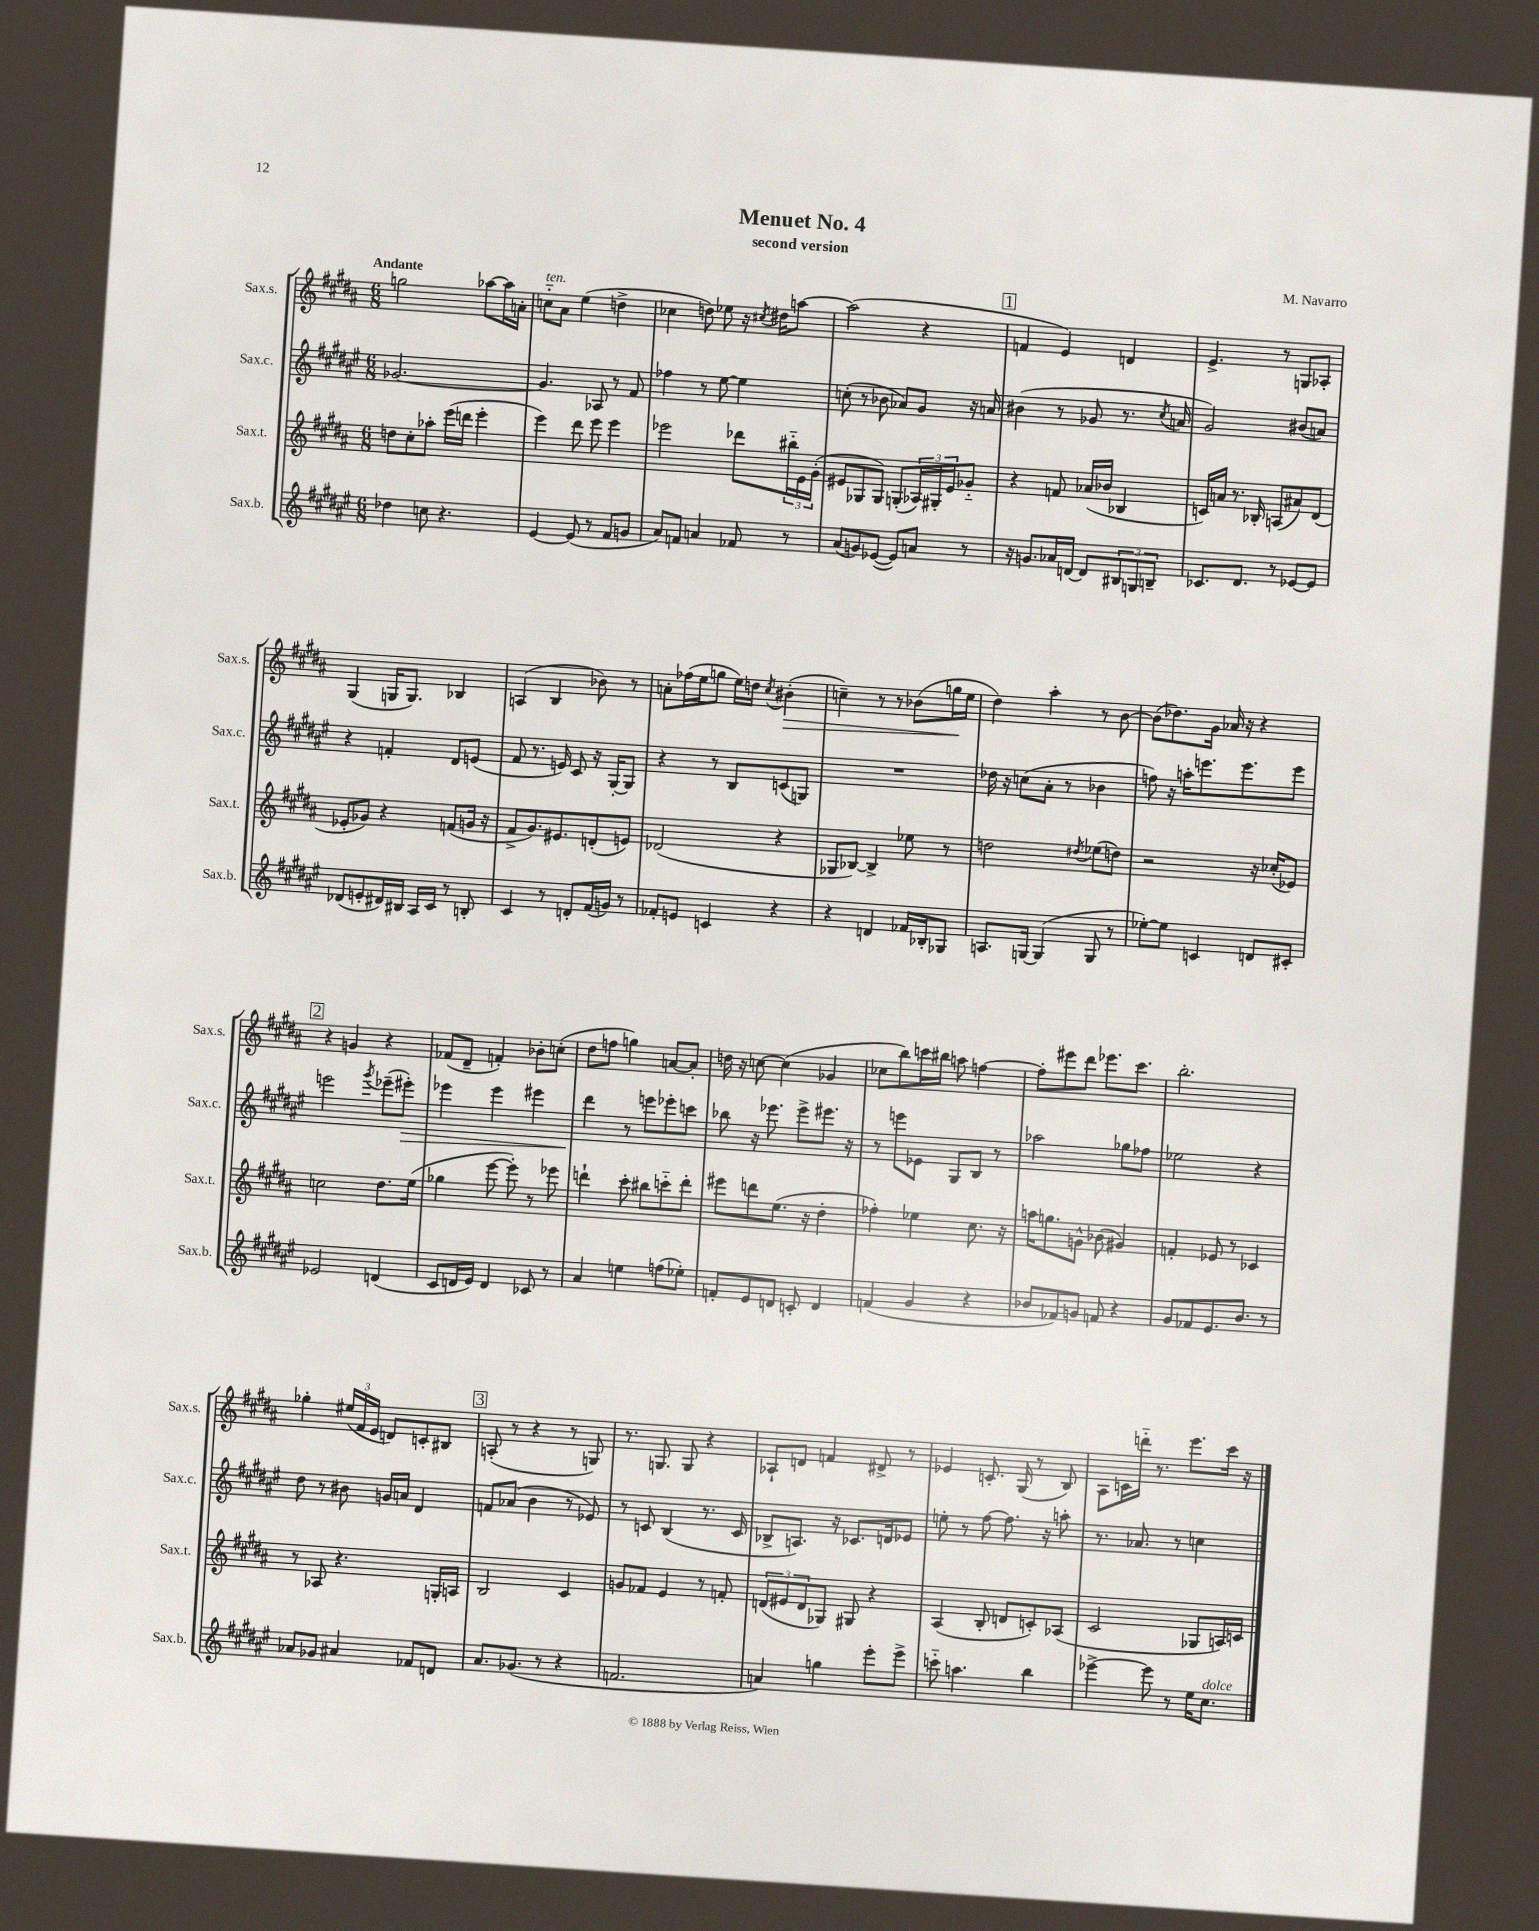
\header { title = "Menuet No. 4" composer = "M. Navarro" subtitle = "second version" }
<<
\new StaffGroup <<
\new Staff = "s0" \with { instrumentName = "Sax.s." shortInstrumentName = "Sax.s." } {
    \clef treble \key b \major \numericTimeSignature \time 6/8 \tempo "Andante"
    g''2 aes''8~ aes''16 a'16-. |
    c''8-_^\markup { \italic "ten." } ais'8 e''4( d''4-> |
    ces''4 d''8) ees''8 r16 \acciaccatura { cis''8 } dis''16 a''8~ |
    a''2( r4 |
    \mark \markup { \box "1" } f'4 e'4) d'4 |
    e'4.-> r8 g8 aes8-. |
    gis4( g16 g8.) bes4 |
    a4( b4 bes'8) r8 |
    a'8-. fes''16( e''16 g''8 e''16) d''16 \acciaccatura { cis''8 } bis'4-.\>( |
    c''4--) r8 r8 bes'8( g''16\! e''16 |
    dis''4) ais''4-. r8 b'8~ |
    b'8( des''8.) gis'16 aes'16 r16 r4 |
    \mark \markup { \box "2" } r4 g'4 r4 |
    fes'8( dis'8-- f'4-.) bes'8-. c''8-.( |
    dis''8 f''8 g''4) a'8~ a'8-. |
    d''16 r16 c''8~ c''4( ges'4 |
    ces''8 b''8) c'''16 bis''16 a''8 f''4~ |
    f''8-. eis'''8 dis'''8 ees'''8. cis'''8. |
    b''2.-. |
    ges''4-. \tuplet 3/2 { eis''16( fis'16 e'16 } d'8) c'8-. bis8 |
    \mark \markup { \box "3" } a8-.( r8 r4 r8 g8) |
    r8. g8. g8 r4 |
    aes8-! d'8 f'4 dis'8-> r8 |
    ees'4 c'8.-. gis16( r8 b8) |
    ais8 c'16 d'''16-_ r8. e'''8. cis'''16 r16 \bar "|." |
}
\new Staff = "s1" \with { instrumentName = "Sax.c." shortInstrumentName = "Sax.c." } {
    \clef treble \key fis \major \numericTimeSignature \time 6/8
    ges'2.~ |
    ges'4. aes8 r8 fis'8 |
    fes''4 r8 eis''8~ eis''4 |
    c''8-.( r8 bes'8 aes'8) gis'8 r16 a'16 |
    \mark \markup { \box "1" } bis'4( r8 ges'8 r8. \acciaccatura { cis''8 } a'16 |
    gis'2) bis'8( a'8) |
    r4 f'4-. dis'8 e'8( |
    fis'8 r8. e'16) cis'8 r16 gis16~-. gis8 |
    r4 r8 b8 c'8( g8) |
    R2. |
    des''16 r16 c''8( ais'8-. r8 bes'4 |
    f''8) r16 a''16-. e'''8. e'''8. e'''8 |
    \mark \markup { \box "2" } e'''2 \acciaccatura { gis'''8 } ees'''8--( eis'''8-.\>) |
    ees'''4 ees'''4 eis'''4 |
    dis'''4\! r8 e'''8 ees'''8-. c'''8 |
    bes''8 r16 ees'''8. ees'''8-> eis'''8. r16 |
    r8 e'''8 ees'8 gis8 b8 r8 |
    aes''2 ges''8 fes''8 |
    ees''2 r4 |
    dis''8 r8 bis'8 g'16 a'16 dis'4 |
    \mark \markup { \box "3" } f'8 aes'8( b'4 r8 ees'8) |
    r8 c'8 b4( r8. c'16 |
    bes8-> a8.) r16 ces'8. d'16 ees'8 |
    e''8-. r8 fis''8~ fis''8. r16 a''8-. |
    r8. aes'8. r8 c''4 \bar "|." |
}
\new Staff = "s2" \with { instrumentName = "Sax.t." shortInstrumentName = "Sax.t." } {
    \clef treble \key b \major \numericTimeSignature \time 6/8
    d''8 cis''8-. aes''8-. e'''16( d'''16 e'''4-. |
    e'''4) dis'''8 e'''8 e'''4 |
    ees'''2 des'''8 \tuplet 3/2 { bis''16-_ e'16 gis'16-.( } |
    eis'8 ges8 ges8) g8-.( \tuplet 3/2 { aes16) gis16-. eis'16 } ges'8-_ |
    \mark \markup { \box "1" } r4 f'8 aes'16( bes'16 bes4 |
    c'16) a'16 r8. bes16-. a8( ais'8) dis'8( |
    ees'8-. ges'8) r4 f'8( g'16 r16 |
    fis'8-> gis'8.) eis'8. d'8-.( e'8) |
    des'2( r4 |
    ges8 bes8~) bes4-> ees''8 r8 |
    d''2 \acciaccatura { dis''8 } ees''8( d''8) |
    r2 r16 ces''16-.( ees'8) |
    \mark \markup { \box "2" } c''2 dis''8. e''16( |
    ges''4 e'''8~ e'''8-.) r8 ees'''8 |
    d'''4-! cis'''8-. bis''8 c'''8-_ d'''8-. |
    eis'''8 d'''8 e''8.( r16 dis''4-. |
    fes''4-.) ees''4 cis''8. r16 |
    a''16 g''8. g'8-^ bes'8( gis'4) |
    f'4-. ees'8 r8 ces'4 |
    r8 aes8 r4. g16-. a16 |
    \mark \markup { \box "3" } b2 cis'4 |
    g'8 fes'8 e'4 r8 f'8-. |
    \tuplet 3/2 { d'8( eis'8 d'8 } ges8) gis8 r4 |
    ais4( b8-. d'8 c'8-.) aes8( |
    cis'2 ges8 a16) c'16 \bar "|." |
}
\new Staff = "s3" \with { instrumentName = "Sax.b." shortInstrumentName = "Sax.b." } {
    \clef treble \key fis \major \numericTimeSignature \time 6/8
    des''4 c''8 r4. |
    eis'4~ eis'8( r8 fis'8 g'8 |
    ais'8) f'8 a'4 fes'8 r8 |
    ais'8( g'8) ees'8~( ees'8) a'8 r8 |
    \mark \markup { \box "1" } r16 g'8. aes'16 d'16~ d'8 \tuplet 3/2 { bis8 g8 b8-- } |
    ces'8. dis'8. r8 ees'8~ ees'8 |
    des'8( e'8-. dis'16) bis16 ais16 cis'16 r8 b8-. |
    cis'4 r8 d'8-. fis'16( g'16) r8 |
    fes'8-. e'8 c'4 r4 |
    r4 d'4 fes'16 bes16-. ges8 |
    a8. g16~ g4( g8 r8 |
    ees''8~-.) ees''8 c'4 d'8 cis'8-. |
    \mark \markup { \box "2" } ees'2 d'4( |
    cis'8 d'16 eis'16) d'4 ces'8 r8 |
    ais'4 e''4 f''8( ees''8-.) |
    f'8-. eis'8 d'8 c'8-. d'4 |
    f'4( gis'4 r4 |
    bes'8 fes'8) g'8 f'8 r4 |
    gis'8 fes'8 eis'8. b'8. r8 |
    aes'8 ges'8 ais'4 fes'8 d'8 |
    \mark \markup { \box "3" } ais'8. ges'8.( r8 r4 |
    f'2. |
    a'4) g''4 eis'''8-. eis'''8-> |
    c'''8-_ a''4. b''4 |
    ees'''4~-> ees'''8 r8 eis''16 cis''8.^\markup { \italic "dolce" } \bar "|." |
}
>>
>>
\layout { \context { \Score \remove "Bar_number_engraver" } }
